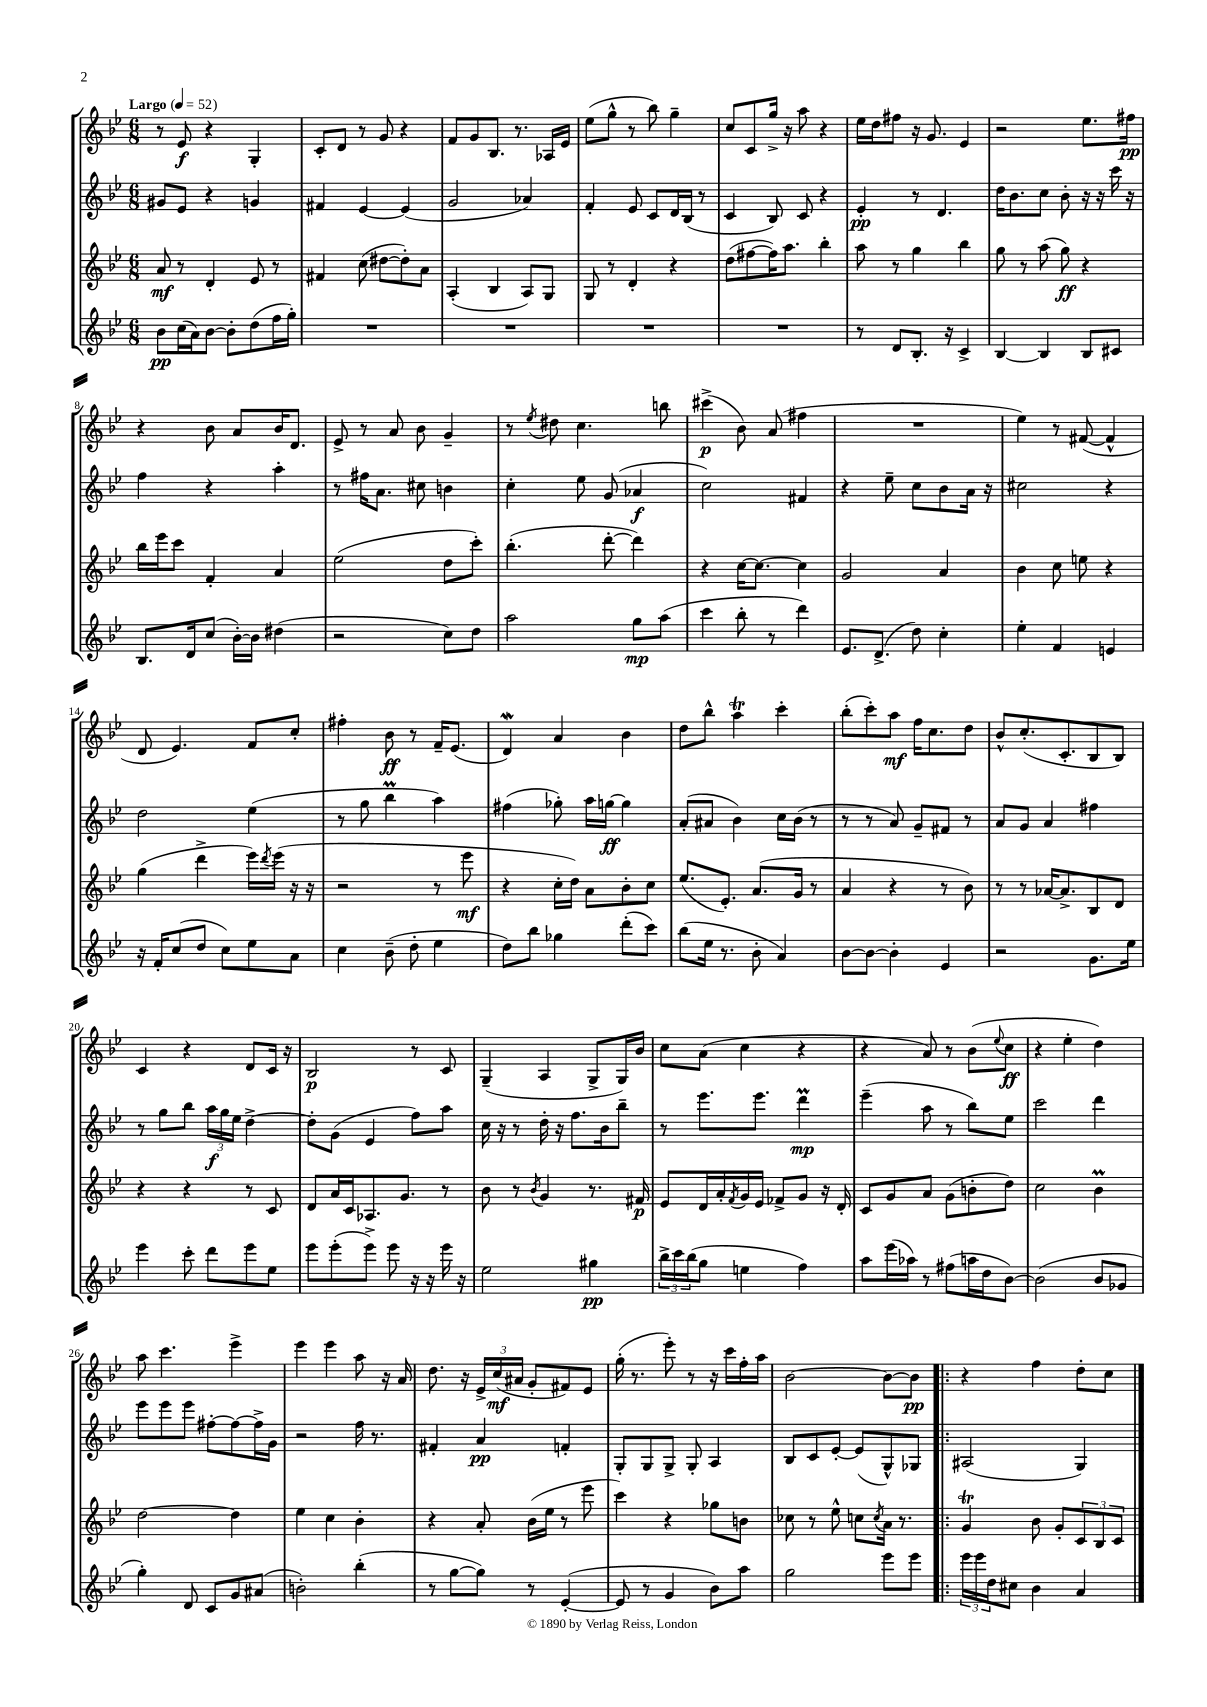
<<
\new StaffGroup <<
\new Staff = "s0" {
    \clef treble \key bes \major \numericTimeSignature \time 6/8 \tempo "Largo" 4 = 52
    r8 ees'8\f r4 g4-. |
    c'8-. d'8 r8 g'8 r4 |
    f'8 g'8 bes8. r8. aes16 ees'16 |
    ees''8( g''8-^ r8 bes''8) g''4-- |
    c''8 c'8 g''16-> r16 a''8 r4 |
    ees''16 d''16 fis''8 r16 g'8. ees'4 |
    r2 ees''8. fis''16\pp |
    r4 bes'8 a'8 bes'16 d'8. |
    ees'8-> r8 a'8 bes'8 g'4-- |
    r8 \acciaccatura { ees''8 } dis''8 c''4. b''8 |
    cis'''4->\p( bes'8) a'8( fis''4 |
    R2. |
    ees''4) r8 fis'8~( fis'4-^ |
    d'8 ees'4.) f'8 c''8-. |
    fis''4-. bes'8\ff r8 f'16-- ees'8.( |
    d'4\mordent) a'4 bes'4 |
    d''8 bes''8-^ a''4\trill c'''4-. |
    bes''8-.( c'''8-.) a''8\mf f''16 c''8. d''8 |
    bes'8-^ c''8.-.( c'8.-. bes8 bes8) |
    c'4 r4 d'8 c'16 r16 |
    bes2\p r8 c'8 |
    g4--( a4 g8-> g16) bes'16 |
    c''8 a'8( c''4 r4 |
    r4 a'8) r8 bes'8( \appoggiatura { ees''8 } c''8\ff |
    r4 ees''4-. d''4) |
    a''8 c'''4. ees'''4-> |
    ees'''4 ees'''4 a''8 r16 a'16 |
    d''8. r16 \tuplet 3/2 { ees'16-> c''16\mf( ais'16 } g'8-. fis'8) ees'8 |
    g''16-.( r8. ees'''8-.) r8 r16 c'''16 f''16-. a''16 |
    bes'2~ bes'8~ bes'8\pp |
    \bar ".|:" r4 f''4 d''8-. c''8 \bar "|." |
}
\new Staff = "s1" {
    \clef treble \key bes \major \numericTimeSignature \time 6/8
    gis'8 ees'8 r4 g'4 |
    fis'4 ees'4~ ees'4( |
    g'2 aes'4) |
    f'4-. ees'8 c'8 d'16 bes16( r8 |
    c'4 bes8) c'8 r4 |
    ees'4-.\pp r8 d'4. |
    d''16 bes'8. c''8 bes'8-. r16 r16 c'''16 r16 |
    f''4 r4 a''4-. |
    r8 fis''16 a'8. cis''8 b'4 |
    c''4-. ees''8 g'8( aes'4\f |
    c''2) fis'4 |
    r4 ees''8-- c''8 bes'8 a'16 r16 |
    cis''2 r4 |
    d''2 ees''4( |
    r8 g''8 bes''4\prall a''4) |
    fis''4( ges''8-.) a''16 g''16~\ff g''4 |
    a'8-.( ais'8 bes'4) c''16 bes'16( r8 |
    r8 r8 a'8) g'8-- fis'8 r8 |
    a'8 g'8 a'4 fis''4 |
    r8 g''8 bes''8 \tuplet 3/2 { a''16\f g''16 ees''16 } d''4~-> |
    d''8-. g'8( ees'4 f''8) a''8 |
    c''16 r16 r8 d''16-. r16 f''8. bes'16 bes''8-- |
    r8 ees'''8. ees'''8. d'''4\prall\mp |
    ees'''4--( a''8 r8 bes''8) ees''8 |
    c'''2 d'''4 |
    ees'''8 ees'''8 ees'''8 fis''8~-. fis''8~ fis''16-> g'16 |
    r2 f''16 r8. |
    fis'4-. a'4\pp f'4-. |
    g8-. g8 g8-> g8-. a4 |
    bes8 c'8 ees'8~-. ees'8( g8-^) ges8 |
    \bar ".|:" ais2( g4) \bar "|." |
}
\new Staff = "s2" {
    \clef treble \key bes \major \numericTimeSignature \time 6/8
    a'8\mf r8 d'4-. ees'8 r8 |
    fis'4 c''8( dis''8~ dis''8-.) a'8 |
    a4-.( bes4 a8) g8 |
    g8 r8 d'4-. r4 |
    d''8( fis''8~ fis''16) a''8. bes''4-. |
    a''8 r8 g''4 bes''4 |
    g''8 r8 a''8( g''8\ff) r4 |
    bes''16 ees'''16 c'''8 f'4-. a'4 |
    ees''2( d''8 c'''8-.) |
    bes''4.-.( d'''8~-. d'''4) |
    r4 c''16~ c''8.~ c''4 |
    g'2 a'4 |
    bes'4 c''8 e''8 r4 |
    g''4( d'''4-> ees'''16) \acciaccatura { d'''8 } ees'''16( r16 r16 |
    r2 r8 ees'''8\mf |
    r4 c''16-. d''16) a'8 bes'8-. c''8 |
    ees''8.( ees'8.-.) a'8.( g'16 r8 |
    a'4 r4 r8 bes'8) |
    r8 r8 aes'16~ aes'8.-> bes8 d'8 |
    r4 r4 r8 c'8 |
    d'8 a'16 c'16 aes8. g'8. r8 |
    bes'8 r8 \acciaccatura { bes'8 } g'4 r8. fis'16\p |
    ees'8 d'16 a'16-. \acciaccatura { f'8 } g'16 ees'16 fes'8-> g'8 r16 d'16-. |
    c'8 g'8 a'8 g'8( b'8-. d''8) |
    c''2 bes'4\prall |
    d''2~ d''4 |
    ees''4 c''4 bes'4-. |
    r4 a'8-. bes'16( ees''16 r8 ees'''8 |
    c'''4) r4 ges''8 b'8 |
    ces''8 r8 ees''8-^ c''8 \acciaccatura { c''8 } a'16 r8. |
    \bar ".|:" g'4\trill bes'8 g'8-. \tuplet 3/2 { c'8 bes8 c'8 } \bar "|." |
}
\new Staff = "s3" {
    \clef treble \key bes \major \numericTimeSignature \time 6/8
    bes'8\pp c''16( a'16) bes'8~ bes'8-. d''8( f''16 g''16-.) |
    R2. |
    R2. |
    R2. |
    R2. |
    r8 d'8 bes8.-. r16 c'4-> |
    bes4~ bes4 bes8 cis'8 |
    bes8. d'16 c''8( bes'16~-.) bes'16 dis''4( |
    r2 c''8) d''8 |
    a''2 g''8\mp a''8( |
    c'''4 bes''8-. r8 d'''4) |
    ees'8. d'8.->( d''8) c''4-. |
    ees''4-. f'4 e'4 |
    r16 f'16-. c''8( d''8 c''8) ees''8 a'8 |
    c''4 bes'8--( d''8-. ees''4 |
    d''8) bes''8 ges''4 d'''8-.( c'''8) |
    bes''8( ees''16 r8. bes'8-. a'4) |
    bes'8~ bes'8~ bes'4-. ees'4 |
    r2 g'8. ees''16 |
    ees'''4 c'''8-. d'''8 ees'''8 ees''8 |
    ees'''8 ees'''8-.( ees'''8->) ees'''8 r16 r16 ees'''16 r16 |
    ees''2 gis''4\pp |
    \tuplet 3/2 { bes''16-> c'''16 bes''16( } g''8 e''4 f''4) |
    a''8 ees'''16( aes''16) r8 fis''8( a''16 d''16 bes'8~) |
    bes'2( bes'8 ges'8 |
    g''4-.) d'8 c'8 g'8 ais'8( |
    b'2-.) bes''4-.( |
    r8 g''8~ g''8) r8 ees'4~-.( |
    ees'8 r8 g'4 bes'8) a''8 |
    g''2 ees'''8 ees'''8 |
    \bar ".|:" \tuplet 3/2 { ees'''16 ees'''16 d''16 } cis''8 bes'4 a'4 \bar "|." |
}
>>
>>
